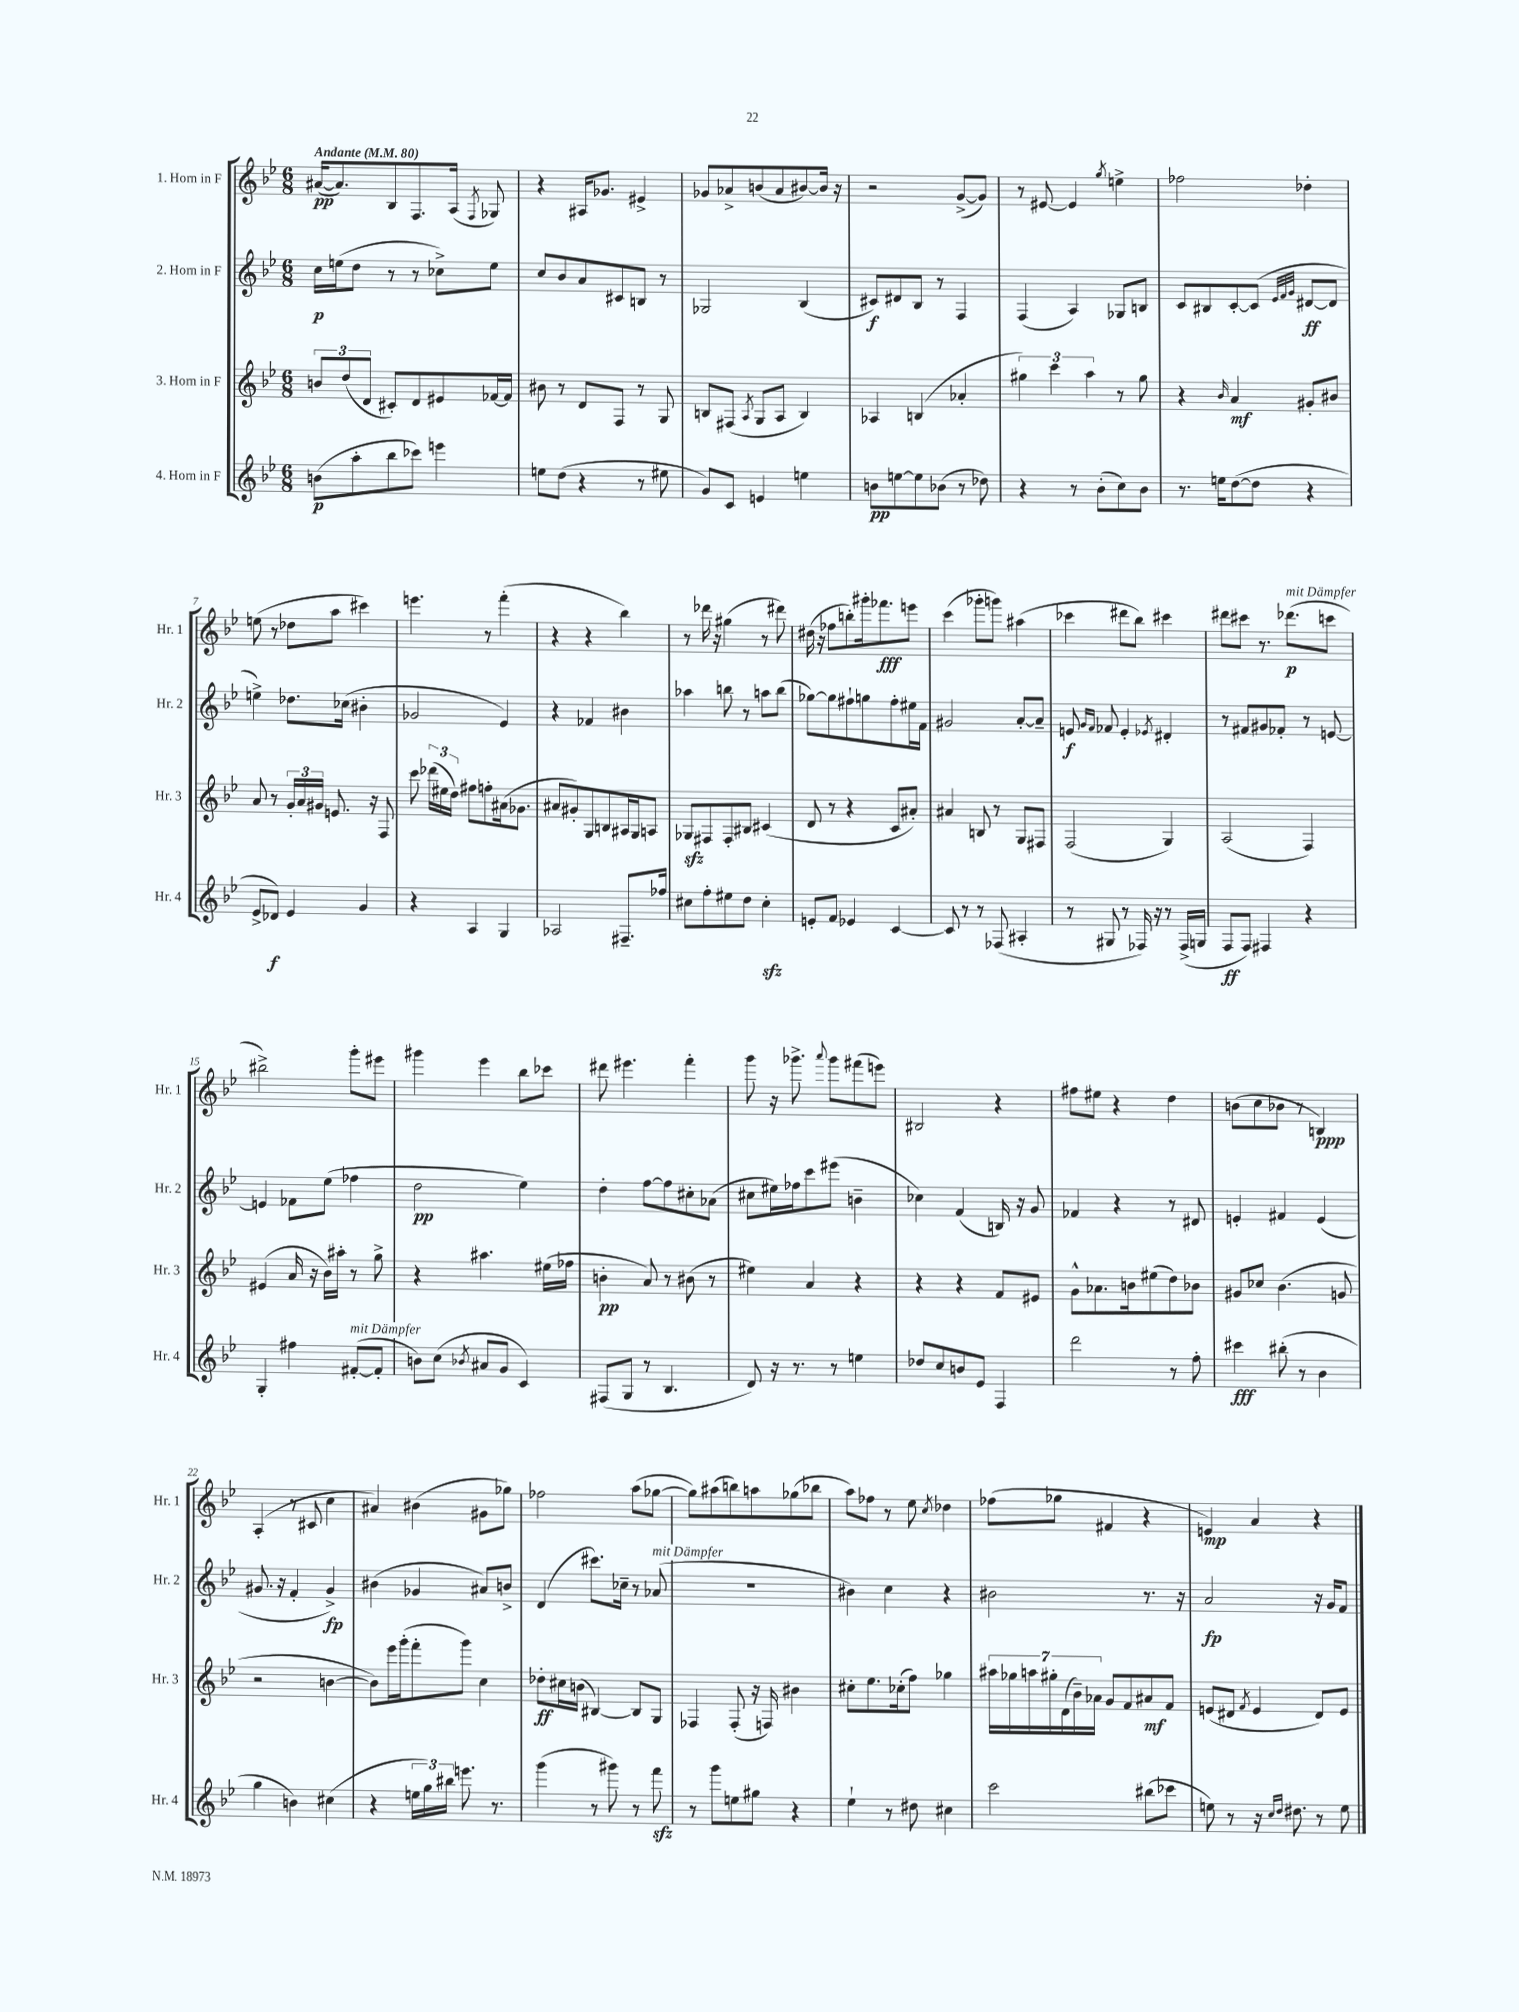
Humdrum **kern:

**kern	**dynam	**kern	**dynam	**kern	**dynam	**kern	**dynam
*part4	*part4	*part3	*part3	*part2	*part2	*part1	*part1
*staff4	*staff4	*staff3	*staff3	*staff2	*staff2	*staff1	*staff1
*I"4. Horn in F	*	*I"3. Horn in F	*	*I"2. Horn in F	*	*I"1. Horn in F	*
*I'Hr. 4	*	*I'Hr. 3	*	*I'Hr. 2	*	*I'Hr. 1	*
*clefG2	*	*clefG2	*	*clefG2	*	*clefG2	*
*k[b-e-]	*	*k[b-e-]	*	*k[b-e-]	*	*k[b-e-]	*
*M6/8	*	*M6/8	*	*M6/8	*	*M6/8	*
*MM80	*	*MM80	*	*MM80	*	*MM80	*
=1	=1	=1	=1	=1	=1	=1	=1
!	!	!	!	!	!	!LO:TX:a:B:t=Andante	!
(8bn\L	p	12bn/L	.	16cc\LL	p	([16a#X/KL	pp
.	.	.	.	(16een\J	.	8.a#/])	.
.	.	(12dd/	.	.	.	.	.
8aa'\	.	.	.	8dd\J	.	.	.
.	.	12d/J	.	.	.	.	.
8bb-\	.	8c#X'/L)	.	8r	.	8B-/	.
8ccc-X\J)	.	8d/	.	8r	.	8.F/	.
4eeen\	.	8e#X/	.	8cc-X^\L)	.	.	.
.	.	.	.	.	.	(16A/Jk	.
.	.	.	.	.	.	8qF/	.
.	.	[16f-X/L	.	8ee\J	.	8G-X/)	.
.	.	16f-/JJ]	.	.	.	.	.
=2	=2	=2	=2	=2	=2	=2	=2
8een\L	.	8b#X\	.	8cc/L	.	4r	.
(8dd\J	.	8r	.	8b-/	.	.	.
4r	.	8d/L	.	8a/	.	16A#X/KL	.
.	.	.	.	.	.	8.g-X/J	.
.	.	8F/J	.	8c#X/	.	.	.
8r	.	8r	.	8Bn/J	.	4e#X^/	.
8ee#X\	.	8G/	.	8r	.	.	.
=3	=3	=3	=3	=3	=3	=3	=3
8g/L)	.	8Bn/L	.	2G-X/	.	8g-X/L	.
8c/J	.	(8F#X/J	.	.	.	8a-X^/	.
.	.	8qA/	.	.	.	.	.
4en/	.	8G/L	.	.	.	(8bn/	.
.	.	8A/J	.	.	.	8a-/	.
4een\	.	4B/)	.	(4B-/	.	[8b#X/)	.
.	.	.	.	.	.	16b#/Jk]	.
.	.	.	.	.	.	16r	.
=4	=4	=4	=4	=4	=4	=4	=4
8bn\L	pp	4A-X/	.	8c#X/L)	f	2r	.
[8een\	.	.	.	8d#X/	.	.	.
8ee\]	.	(4Bn/	.	8B-/J	.	.	.
(8b-X\J	.	.	.	8r	.	.	.
8r	.	4a-X'/	.	4F/	.	([8g^/L	.
8dd-X\)	.	.	.	.	.	8g/J])	.
=5	=5	=5	=5	=5	=5	=5	=5
4r	.	6gg#X\)	.	(4F/	.	8r	.
.	.	.	.	.	.	[8e#X/	.
.	.	6ccc\	.	.	.	.	.
8r	.	.	.	4A/)	.	4e#/]	.
.	.	6aa\	.	.	.	.	.
(8b-'\L	.	.	.	.	.	.	.
.	.	.	.	.	.	8qgg/	.
8cc\)	.	8r	.	8G-X/L	.	4een^\	.
8b-\J	.	8gg#\	.	8Bn/J	.	.	.
=6	=6	=6	=6	=6	=6	=6	=6
8.r	.	4r	.	8c/L	.	2ff-X\	.
.	.	.	.	8B#X/	.	.	.
16een\KL	.	.	.	.	.	.	.
.	.	16qqb-/	.	.	.	.	.
([8dd\	.	4a/	mf	[8c'/	.	.	.
8dd\J]	.	.	.	(8c/J]	.	.	.
.	.	.	.	32qqe-/LLL	.	.	.
.	.	.	.	32qqf/	.	.	.
.	.	.	.	32qqg/JJJ	.	.	.
4r	.	8g#X'/L	.	[8d#X/L	ff	4dd-X'\	.
.	.	8b#X/J	.	8d#/J]	.	.	.
!!LO:LB:g=z
=7	=7	=7	=7	=7	=7	=7	=7
8e-^/L	.	8a/	.	4een^\)	.	(8een\	.
8d-X/J)	f	8r	.	.	.	8r	.
4e-/	.	24g'/LL	.	8.dd-X\L	.	8dd-X\L	.
.	.	24a/	.	.	.	.	.
.	.	24g#X/JJ	.	.	.	.	.
.	.	8.en/	.	.	.	8aa\J	.
.	.	.	.	(16cc-X\Jk	.	.	.
4g/	.	.	.	4b#X'\	.	4ccc#X\)	.
.	.	16r	.	.	.	.	.
.	.	8F/	.	.	.	.	.
=8	=8	=8	=8	=8	=8	=8	=8
4r	.	8ccc\	.	2g-X/	.	4.eeen\	.
.	.	(24ddd-X\LL	.	.	.	.	.
.	.	24ee#X\	.	.	.	.	.
.	.	24dd\JJ)	.	.	.	.	.
4A/	.	8ff#X\L	.	.	.	.	.
.	.	8ffn'\	.	.	.	8r	.
4G/	.	(16a#X\k	.	4e-/)	.	(4fff'\	.
.	.	8.g-X\J	.	.	.	.	.
=9	=9	=9	=9	=9	=9	=9	=9
2A-X/	.	8a#X/L	.	4r	.	4r	.
.	.	8g#X'/)	.	.	.	.	.
.	.	8G/	.	4f-X/	.	4r	.
.	.	8Bn/	.	.	.	.	.
8.F#X~/L	.	16A#X/L	.	4b#X\	.	4bb-\)	.
.	.	16G/J	.	.	.	.	.
.	.	8An/J	.	.	.	.	.
16ff-X/Jk	.	.	.	.	.	.	.
=10	=10	=10	=10	=10	=10	=10	=10
8cc#X\L	.	8G-Xzz/L	.	4aa-X\	.	8r	.
8ff'\	.	8F#X/	.	.	.	16ddd-X\	.
.	.	.	.	.	.	16r	.
8ee#X\	.	8F#'/	.	8bbn\	.	(4gg#X\	.
8dd\J	.	8B#X/J	.	8r	.	.	.
4cc#zz'\	.	(4c#X/	.	8aan\L	.	8r	.
.	.	.	.	(8bb\J	.	8ddd#X\)	.
=11	=11	=11	=11	=11	=11	=11	=11
8en'/L	.	8d/	.	[8gg-X\L)	.	(16dd#X\	.
.	.	.	.	.	.	16r	.
8f/J	.	8r	.	8gg-\]	.	8ff-X\L	.
4e-X/	.	4r	.	8ff#X`\	.	8bbn'\)	.
.	.	.	.	8ggn\	.	16ggg#X'\k	.
.	.	.	.	.	.	8.fff-X\	fff
[4c/	.	8c/L	.	8ff#'\	.	.	.
.	.	8a#X'/J)	.	16ee#X\L	.	8eeen\J	.
.	.	.	.	16f\JJ	.	.	.
=12	=12	=12	=12	=12	=12	=12	=12
8c/]	.	4a#X/	.	2g#X/	.	(4ccc\	.
8r	.	.	.	.	.	.	.
8r	.	8Bn/	.	.	.	8ggg-X'\L	.
(8F-X/	.	8r	.	.	.	8gggn\J)	.
4A#X'/	.	8G/L	.	[8a'/L	.	(4aa#X\	.
.	.	8F#X/J	.	8a~/J]	.	.	.
=13	=13	=13	=13	=13	=13	=13	=13
8r	.	(2F/	.	8en/	f	4ccc-X\	.
.	.	.	.	16qqg/LL	.	.	.
.	.	.	.	16qqf/JJ	.	.	.
8G#X/	.	.	.	8f-X/	.	.	.
8r	.	.	.	4e'/	.	8ddd#X\L	.
16F-X/)	.	.	.	.	.	8bb-\J)	.
16r	.	.	.	.	.	.	.
.	.	.	.	8qe-X/	.	.	.
8r	.	4G/)	.	4d#X'/	.	4ccc#X\	.
(16F-^/LL	.	.	.	.	.	.	.
16Gn/JJ	.	.	.	.	.	.	.
=14	=14	=14	=14	=14	=14	=14	=14
8F/L	ff	(2A/	.	8r	.	8ddd#X\L	.
8F/J)	.	.	.	8f#X/L	.	8ccc#X\J	.
4F#X/	.	.	.	8g#X/	.	8.r	.
.	.	.	.	8f-X'/J	.	.	.
!	!	!	!	!	!	!LO:TX:a:i:t=mit Dämpfer	!
.	.	.	.	.	.	(8.ddd-X\L	p
4r	.	4F/)	.	8r	.	.	.
.	.	.	.	[8en/	.	8cccn\J	.
!!LO:LB:g=z
=15	=15	=15	=15	=15	=15	=15	=15
4G'/	.	(4e#X/	.	4en/]	.	2bb#X^\)	.
4ff#X\	.	16a/	.	8f-X\L	.	.	.
.	.	16r	.	.	.	.	.
.	.	16b-\LL)	.	(8ee-\J	.	.	.
.	.	16aa#X'\JJ	.	.	.	.	.
!LO:TX:a:i:t=mit Dämpfer	!	!	!	!	!	!	!
([8f#X'/L	.	8r	.	4ff-X\	.	8ggg'\L	.
8f#'/J]	.	8gg^\	.	.	.	8eee#X\J	.
=16	=16	=16	=16	=16	=16	=16	=16
8bn\L)	.	4r	.	2dd\	pp	4ggg#X\	.
(8cc\J	.	.	.	.	.	.	.
8qb-X/	.	.	.	.	.	.	.
8a#X/L	.	4.aa#X\	.	.	.	4eee-\	.
8g/J	.	.	.	.	.	.	.
4c/)	.	.	.	4ee-\)	.	8bb-\L	.
.	.	(16ee#X\LL	.	.	.	8ccc-X\J	.
.	.	16ff-X\JJ	.	.	.	.	.
=17	=17	=17	=17	=17	=17	=17	=17
(8F#X/L	.	4bn'\	pp	4dd'\	.	8ddd#X\	.
8G/J	.	.	.	.	.	4.eee#X\	.
8r	.	8a/)	.	[8ff\L	.	.	.
4.B-/	.	8r	.	8ff\]	.	.	.
.	.	(8b#X\	.	8cc#X'\	.	4fff'\	.
.	.	8r	.	(8a-X\J	.	.	.
=18	=18	=18	=18	=18	=18	=18	=18
8d/)	.	4ee#X\)	.	8cc#X\L	.	8ggg\	.
16r	.	.	.	16ee#X\L)	.	16r	.
8.r	.	.	.	16ff-X\J	.	8.ggg-X^\	.
.	.	4a/	.	8ccc\	.	.	.
.	.	.	.	.	.	8qqaaa/	.
8r	.	.	.	(8eee#X\J	.	8ggg-\L	.
4een\	.	4r	.	4bn~\	.	(8fff#X\	.
.	.	.	.	.	.	8eeen\J)	.
=19	=19	=19	=19	=19	=19	=19	=19
8dd-X/L	.	4r	.	4cc-X\)	.	2B#X/	.
8cc/	.	.	.	.	.	.	.
8bn/	.	4r	.	(4f/	.	.	.
8e-/J	.	.	.	.	.	.	.
4F/	.	8f/L	.	16Bn/)	.	4r	.
.	.	.	.	16r	.	.	.
.	.	8e#X/J	.	8g/	.	.	.
=20	=20	=20	=20	=20	=20	=20	=20
2ddd\	.	8g^^\L	.	4f-X/	.	8ff#X\L	.
.	.	8.a-X\	.	.	.	8ee#X\J	.
.	.	.	.	4r	.	4r	.
.	.	16bn\k	.	.	.	.	.
.	.	(8ee#X\	.	.	.	.	.
8r	.	8dd\)	.	8r	.	4dd\	.
8ff'\	.	8b-X\J	.	8d#X/	.	.	.
=21	=21	=21	=21	=21	=21	=21	=21
4ccc#X\	fff	8g#X/L	.	4en'/	.	(8bn\L	.
.	.	8cc-X/J	.	.	.	8cc\	.
(8bb#X'\	.	(4.b-\	.	4f#X/	.	8b-X\J	.
8r	.	.	.	.	.	8r	.
4b-\	.	.	.	(4e/	.	4Bn/)	ppp
.	.	8gn/	.	.	.	.	.
!!LO:LB:g=z
=22	=22	=22	=22	=22	=22	=22	=22
4gg\	.	2r	.	8.g#X/	.	(4A'/	.
.	.	.	.	16r	.	.	.
4bn\)	.	.	.	4f'/	.	8r	.
.	.	.	.	.	.	8c#X/	.
(4cc#X\	.	[4bn\	.	4g#^/)	fp	4cc\	.
=23	=23	=23	=23	=23	=23	=23	=23
4r	.	8b\L])	.	(4b#X\	.	4a#X/)	.
.	.	16eee-\L	.	.	.	.	.
.	.	(16ggg'\J	.	.	.	.	.
24een\LL	.	8fff'\	.	4g-X/	.	(4b#X\	.
24gg\)	.	.	.	.	.	.	.
24bb#X\JJ	.	.	.	.	.	.	.
8.eeen\	.	8ggg\J)	.	.	.	.	.
.	.	4cc\	.	8a#X/L)	.	8g#X\L	.
8.r	.	.	.	.	.	.	.
.	.	.	.	8bn^/J	.	8gg-X\J)	.
=24	=24	=24	=24	=24	=24	=24	=24
(4ggg\	.	8dd-X'\L	ff	(4d/	.	2ff-X\	.
.	.	16cc#X\L	.	.	.	.	.
.	.	(16bn\JJ	.	.	.	.	.
8r	.	[4B#X/)	.	8.ccc#X\L)	.	.	.
8ggg#X\)	.	.	.	.	.	.	.
.	.	.	.	16cc-X~\Jk	.	.	.
8r	.	8B#/L]	.	8r	.	(8aa\L	.
!	!	!	!	!LO:TX:a:i:t=mit Dämpfer	!	!	!
8fffzz\	.	8G/J	.	(8a-X/	.	[8gg-X\J	.
=25	=25	=25	=25	=25	=25	=25	=25
8r	.	4F-X/	.	2.r	.	8gg-\L])	.
8ggg\L	.	.	.	.	.	(8aa#X\	.
8een\	.	(8F-'/	.	.	.	8bbn\)	.
8gg#X\J	.	16r	.	.	.	8aan\	.
.	.	16Fn/)	.	.	.	.	.
4r	.	4b#X\	.	.	.	(8gg-X\	.
.	.	.	.	.	.	8bb-X\J	.
=26	=26	=26	=26	=26	=26	=26	=26
4ee-`\	.	8cc#X'\L	.	4b#X\)	.	8aa\L)	.
.	.	8.ee-\	.	.	.	8ff-X\J	.
8r	.	.	.	4cc\	.	8r	.
.	.	(16cc-X'\k	.	.	.	.	.
8dd#X\	.	8ff\J)	.	.	.	8ee-\	.
.	.	.	.	.	.	8qcc/	.
4cc#X\	.	4gg-X\	.	4r	.	4dd-X\	.
=27	=27	=27	=27	=27	=27	=27	=27
2ccc\	.	28aa#X\LL	.	2b#X\	.	(8ff-X\L	.
.	.	28gg-X\	.	.	.	.	.
.	.	28aan\	.	.	.	.	.
.	.	28gg#X'\	.	.	.	.	.
.	.	.	.	.	.	8gg-X\J	.
.	.	(28d\	.	.	.	.	.
.	.	28b-~\)	.	.	.	.	.
.	.	28a-X\JJ	.	.	.	.	.
.	.	8g/L	.	.	.	4f#X/	.
.	.	8f/	.	.	.	.	.
(8bb#X\L	.	8a#X/	mf	8.r	.	4r	.
8ccc-X\J	.	8f/J	.	.	.	.	.
.	.	.	.	16r	.	.	.
=28	=28	=28	=28	=28	=28	=28	=28
8een\)	.	(8en/L	.	2a/	fp	4en/)	mp
8r	.	8d#X/J	.	.	.	.	.
.	.	8qf/	.	.	.	.	.
16r	.	4e/	.	.	.	4a/	.
16qqcc/LL	.	.	.	.	.	.	.
16qqdd/JJ	.	.	.	.	.	.	.
8.dd#X\	.	.	.	.	.	.	.
8r	.	8d#/L)	.	16r	.	4r	.
.	.	.	.	16g/KL	.	.	.
8ee\	.	8e/J	.	8f/J	.	.	.
==	==	==	==	==	==	==	==
*-	*-	*-	*-	*-	*-	*-	*-
